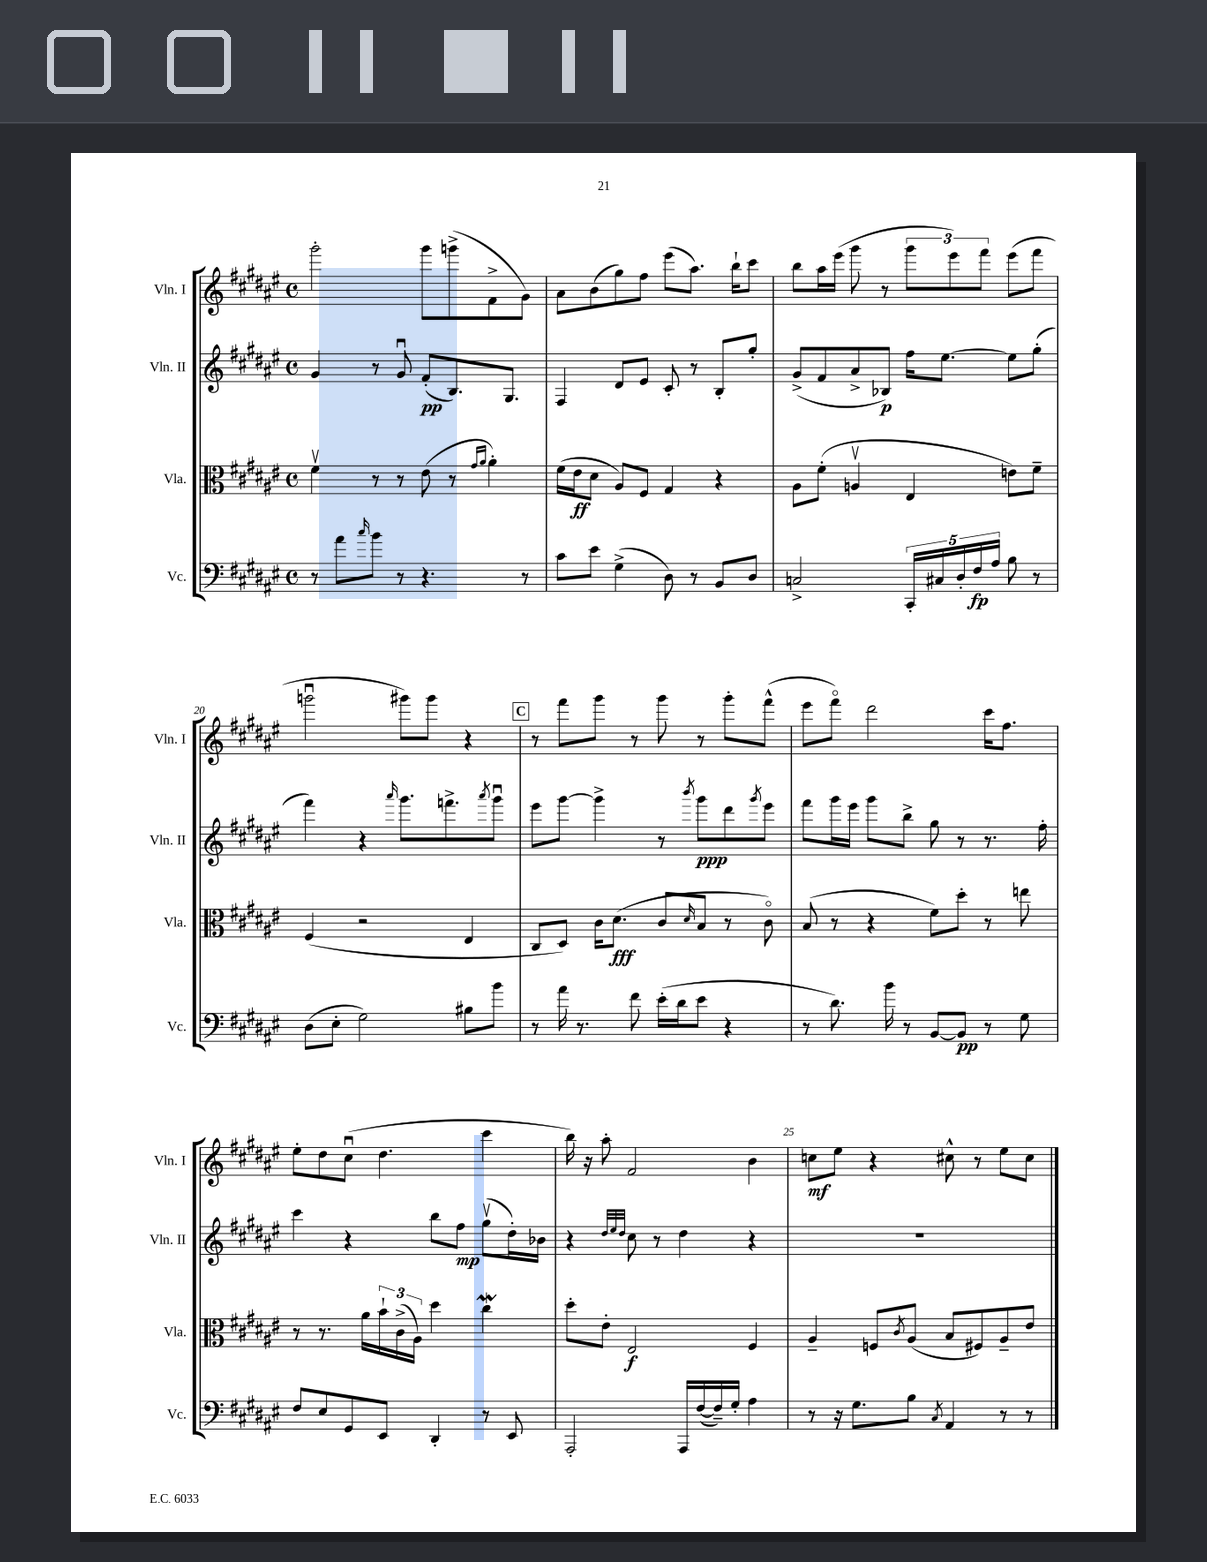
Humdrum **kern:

**kern	**kern	**kern	**kern
*staff4	*staff3	*staff2	*staff1
*clefF4	*clefC3	*clefG2	*clefG2
*k[f#c#g#d#a#e#]	*k[f#c#g#d#a#e#]	*k[f#c#g#d#a#e#]	*k[f#c#g#d#a#e#]
*M4/4	*M4/4	*M4/4	*M4/4
*met(c)	*met(c)	*met(c)	*met(c)
8r	4f#v	4g#	2ggg#'
8a#	.	.	.
16qqcc#	.	.	.
8b	8r	8r	.
8r	8r	8g#u	.
4.r	(8e#	(8f#'	8ggg#
.	8r	8.B)	(8ggg^
.	16qqg#	.	.
.	16qqa#	.	.
.	4a#')	.	8f#^
.	.	8.G#	.
8r	.	.	8g#)
=	=	=	=
8c#	(16f#	4F#	8a#
.	16e#	.	.
8e#	8d#	.	(8b
(4G#^	8A#)	8d#	8gg#)
.	8F#	8e#	8ff#
8D#)	4G#	8c#'	(8eee#
8r	.	8r	8.aa#)
8BB	4r	8B'	.
.	.	.	16bb`
8D#	.	8gg#'	8ccc#
=	=	=	=
2C^	8A#	(8g#^	8bb
.	(8f#'	8f#	16aa#
.	.	.	(16eee#
.	4Av	8a#^	8ggg#
.	.	8B-)	8r
20CC#'	4E#	16ff#	12ggg#
20C#	.	.	.
.	.	[8.ee#	.
.	.	.	12eee#)
20D#'	.	.	.
20F#	.	.	.
.	.	.	12fff#
20A#	.	.	.
8B	8e)	8ee#]	(8eee#
8r	8f#~	(8gg#'	8fff#
=	=	=	=
(8D#	(4F#	4fff#)	2gggu
8E#'	.	.	.
2G#)	2r	4r	.
.	.	16qqaaa#	.
.	.	8.ggg#	8ggg#)
.	.	.	8ggg#
.	.	8.fff^	.
8B#	4E#	.	4r
.	.	8qaaa#	.
8b	.	8ggg#u	.
=	=	=	=
8r	8C#	8eee#	8r
16a#	8D#)	[8ggg#	8fff#
8.r	.	.	.
.	16c#	4ggg#^]	8ggg#
.	(8.d#	.	.
8f#	.	.	8r
(16e#'	8c#	8r	8ggg#
16d#	.	.	.
.	16qqd#	8qbbb	.
8e#	8B	8ggg#	8r
4r	8r	8ddd#	8ggg#'
.	.	8qggg#	.
.	8c#o)	8eee#	(8fff#^^
=	=	=	=
8r	(8B	8fff#	8eee#
8.d#)	8r	16ggg#	8fff#o)
.	.	16eee#	.
.	4r	8ggg#	2ddd#
16b	.	.	.
8r	.	8bb^	.
[8BB	8f#)	8gg#	.
8BB]	8dd#'	8r	.
8r	8r	8.r	16ccc#
.	.	.	8.ff#
8G#	8ee	.	.
.	.	16ff#'	.
=	=	=	=
8F#	8r	4ccc#	8ee#'
8E#	8.r	.	8dd#
8GG#	.	4r	(8cc#u
.	16a#	.	.
8EE#	24b`	.	4.dd#
.	(24c#^	.	.
.	24A#)	.	.
4DD#'	4dd#	8bb	.
.	.	8ff#	.
8r	4cc#	(8gg#v	4ccc#
8EE#	.	16dd#')	.
.	.	16b-	.
=	=	=	=
2AAA#'	8dd#'	4r	16bb)
.	.	.	16r
.	8e#'	.	8aa#'
.	.	32qqdd#	.
.	.	32qqee#	.
.	.	32qqdd#	.
.	2E#	8cc#	2f#
.	.	8r	.
16AAA#	.	4dd#	.
([16F#	.	.	.
16F#~])	.	.	.
16G#'	.	.	.
4A#	4F#	4r	4b
=	=	=	=
8r	4A#~	1r	8cc
16r	.	.	8ee#
8.G#	.	.	.
.	8F	.	4r
.	8qc#	.	.
8B	(8A#	.	.
8qC#	.	.	.
4AA#	8B	.	8cc#^^
.	8F#)	.	8r
8r	8A#~	.	8ee#
8r	8e#	.	8cc#
==	==	==	==
*-	*-	*-	*-
